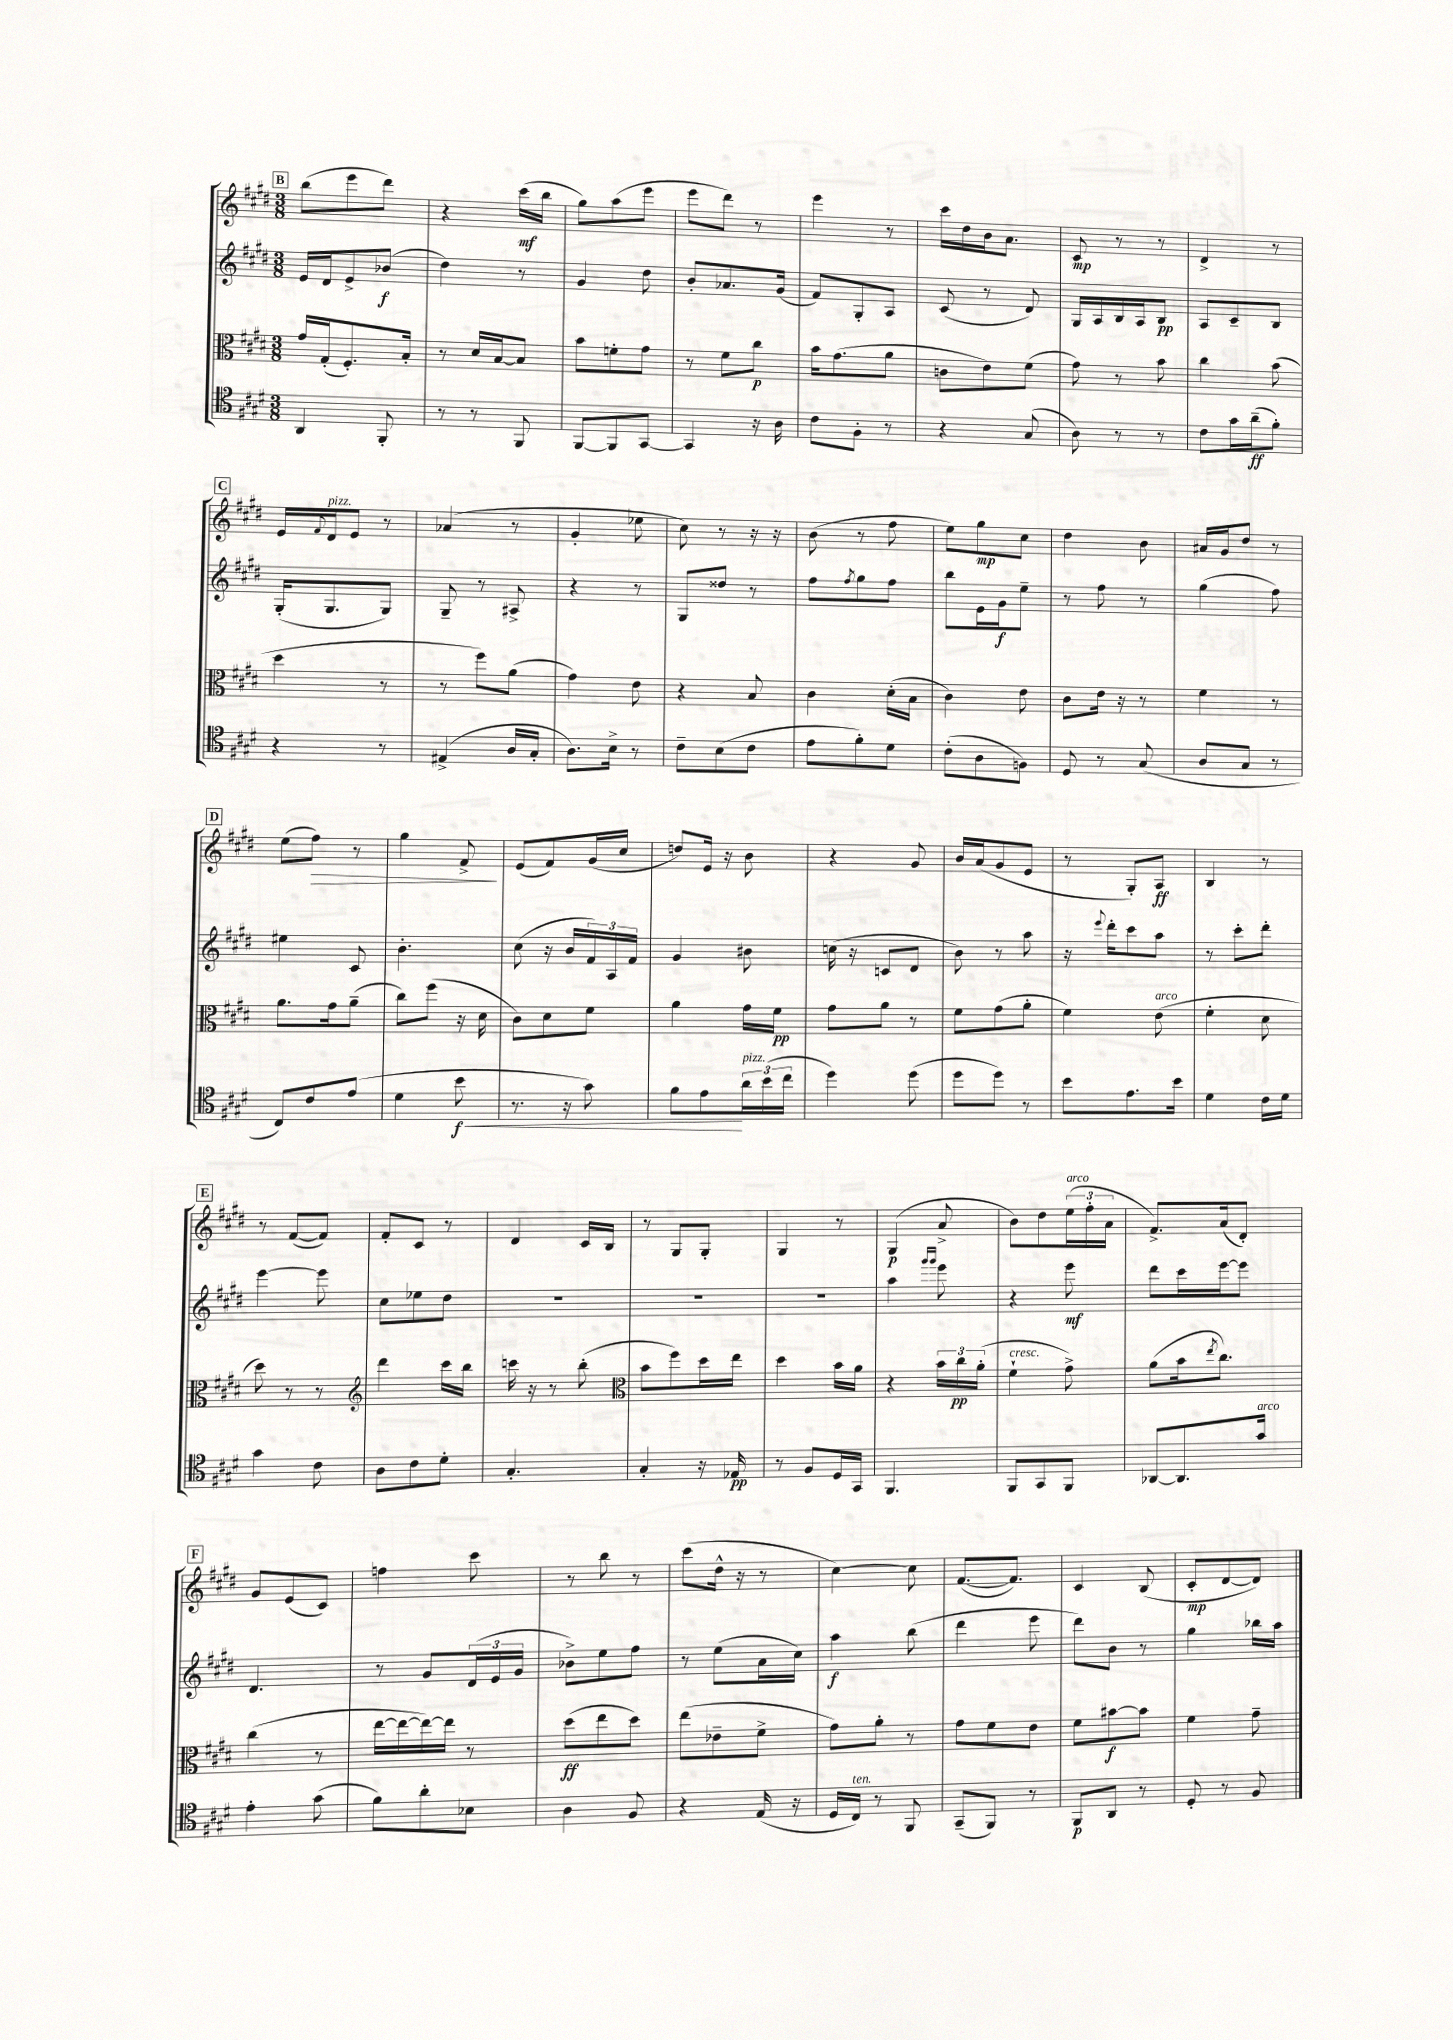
<<
\new StaffGroup <<
\new Staff = "s0" {
    \clef treble \key e \major \numericTimeSignature \time 3/8
    \mark \markup { \box "B" } b''8( e'''8 dis'''8) |
    r4 cis'''16\mf( b''16 |
    gis''8) a''8( e'''8 |
    e'''8 dis'''8) r8 |
    e'''4 r8 |
    cis'''16 dis''16 b'16 a'8. |
    cis'8\mp r8 r8 |
    dis'4-> r8 |
    \mark \markup { \box "C" } e'16 \appoggiatura { fis'8 } dis'16^\markup { \italic "pizz." } e'8 r8 |
    aes'4( r8 |
    gis'4-. ees''8 |
    cis''8) r8 r16 r16 |
    b'8( r8 fis''8 |
    e''8) gis''8\mp cis''8 |
    dis''4 b'8 |
    ais'16 gis'16 dis''8 r8 |
    \mark \markup { \box "D" } e''8( fis''8\>) r8 |
    gis''4 fis'8->\! |
    e'8( fis'8) gis'16( cis''16 |
    d''8) e'16 r16 b'8 |
    r4 gis'8 |
    b'16 a'16( gis'8 e'8 |
    r8 gis8-.) a8\ff |
    b4 r8 |
    \mark \markup { \box "E" } r8 fis'8~( fis'8) |
    fis'8-. cis'8 r8 |
    dis'4 cis'16 b16 |
    r8 gis8 gis8-. |
    gis4 r8 |
    gis4\p( a'8-> |
    b'8) dis''8 \tuplet 3/2 { e''16^\markup { \italic "arco" }( fis''16-. a'16 } |
    fis'8.->) a'16( dis'8-.) |
    \mark \markup { \box "F" } gis'8 e'8( cis'8) |
    f''4 cis'''8 |
    r8 b''8 r8 |
    cis'''8( dis''16-^ r16 r8 |
    cis''4~) cis''8 |
    fis'8.~( fis'8.) |
    cis'4 b8( |
    cis'8-.\mp dis'8~ dis'8) \bar "|." |
}
\new Staff = "s1" {
    \clef treble \key e \major \numericTimeSignature \time 3/8
    \mark \markup { \box "B" } e'16 dis'16 e'8-> bes'8\f( |
    dis''4) r8 |
    gis'4 dis''8 |
    b'8-. aes'8. gis'16( |
    fis'8) gis8-. a8 |
    cis'8( r8 dis'8) |
    gis16 a16 b16 a16 b8\pp |
    a8 cis'8-- b8 |
    \mark \markup { \box "C" } gis16-.( gis8. gis8) |
    gis8-- r8 ais8-> |
    r4 r8 |
    gis8 disis''8 r8 |
    fis''8 \acciaccatura { fis''8 } gis''8 fis''8 |
    b''8 e'16 gis'16\f e''8-- |
    r8 fis''8 r8 |
    gis''4( fis''8) |
    \mark \markup { \box "D" } eis''4 cis'8 |
    b'4.-. |
    cis''8( r16 b'16 \tuplet 3/2 { fis'16) a16 fis'16 } |
    gis'4 bis'8 |
    c''16( r16 c'8 dis'8 |
    b'8) r8 a''8 |
    r16 \appoggiatura { e'''8 } dis'''16-. cis'''8 a''8 |
    r8 cis'''8-. dis'''8-. |
    \mark \markup { \box "E" } e'''4~ e'''8 |
    cis''8 ees''8 dis''8 |
    R4. |
    R4. |
    R4. |
    a''4 \grace { gis'''16 gis'''16 } e'''8 |
    r4 e'''8\mf |
    dis'''8 cis'''16 e'''16~ e'''8 |
    \mark \markup { \box "F" } dis'4. |
    r8 gis'8 \tuplet 3/2 { dis'16( e'16 gis'16 } |
    bes'8->) e''8 fis''8 |
    r8 e''8( a'16 cis''16) |
    a''4\f b''8( |
    dis'''4 e'''8 |
    dis'''8) b'8 r8 |
    gis''4 bes''16 a''16 \bar "|." |
}
\new Staff = "s2" {
    \clef alto \key e \major \numericTimeSignature \time 3/8
    \mark \markup { \box "B" } gis'16 gis16-.( fis8.-.) b16-. |
    r8 dis'16 b16~ b8 |
    b'8 f'8-. gis'8 |
    r8 fis'8 cis''8\p |
    b'16 gis'8.( a'8 |
    c'8 e'8) fis'8( |
    gis'8) r8 b'8 |
    cis''4 b'8( |
    \mark \markup { \box "C" } dis''4 r8 |
    r8 fis''8) a'8( |
    gis'4) e'8 |
    r4 b8 |
    cis'4 dis'16-.( b16 |
    cis'4) e'8 |
    cis'8 e'16 r16 r8 |
    fis'4 r8 |
    \mark \markup { \box "D" } a'8. gis'16 a'8--( |
    cis''8) fis''8( r16 dis'16 |
    cis'8) dis'8 fis'8 |
    a'4 gis'16 fis'16\pp |
    gis'8 a'8 r8 |
    fis'8 gis'8( a'8-. |
    fis'4) e'8^\markup { \italic "arco" }( |
    fis'4-. dis'8 |
    \mark \markup { \box "E" } dis''8) r8 r8 |
    \clef treble dis'''4 cis'''16 b''16 |
    c'''16 r16 r8 b''8-.( |
    \clef alto b'8 fis''8) dis''16 e''16 |
    dis''4 b'16 a'16 |
    r4 \tuplet 3/2 { b'16 cis''16\pp a'16-.( } |
    fis'4-!^\markup { \italic "cresc." } gis'8->) |
    a'8( b'16 \acciaccatura { e''8 } cis''8.) |
    \mark \markup { \box "F" } cis''4( r8 |
    e''16~ e''16~ e''16~) e''16 r8 |
    dis''8\ff( e''8 dis''8) |
    e''8( ees'8-- fis'8-> |
    gis'8) a'8-. r8 |
    gis'8 fis'8 e'8 |
    fis'8 bis'8~\f bis'8 |
    fis'4 gis'8-- \bar "|." |
}
\new Staff = "s3" {
    \clef tenor \key e \major \numericTimeSignature \time 3/8
    \mark \markup { \box "B" } a,4 fis,8-. |
    r8 r8 fis,8 |
    fis,8~ fis,8 gis,8~ |
    gis,4 r16 a16 |
    cis'8 fis8-. r8 |
    r4 gis8( |
    a8) r8 r8 |
    cis'8 gis'16 a'16--\ff( fis'8-.) |
    \mark \markup { \box "C" } r4 r8 |
    eis4->( a16 gis16-. |
    a8.) b16-> r8 |
    cis'8-- b8( cis'8 |
    e'8 fis'8-.) dis'8 |
    cis'8-.( a8 f8) |
    dis8 r8 gis8( |
    a8 gis8 r8 |
    \mark \markup { \box "D" } cis8) cis'8 e'8( |
    dis'4 b'8\f\< |
    r8. r16 gis'8) |
    fis'8 e'8\! \tuplet 3/2 { a'16^\markup { \italic "pizz." } b'16( cis''16 } |
    dis''4) dis''8( |
    dis''8 dis''8) r8 |
    b'8 e'8. b'16 |
    dis'4 cis'16 dis'16 |
    \mark \markup { \box "E" } gis'4 cis'8 |
    a8 cis'8 dis'8-. |
    gis4.-. |
    gis4-. r16 ees16\pp |
    r8 fis8 dis16 gis,16 |
    fis,4. |
    fis,8 gis,8 fis,8 |
    aes,8~ aes,8. gis'16^\markup { \italic "arco" } |
    \mark \markup { \box "F" } e'4-. gis'8( |
    fis'8) a'8-. bes8 |
    a4 fis8 |
    r4 e16( r16 |
    dis16 cis16^\markup { \italic "ten." }) r8 fis,8 |
    gis,8--( fis,8) r8 |
    fis,8\p a,8 r8 |
    dis8-. r8 fis8 \bar "|." |
}
>>
>>
